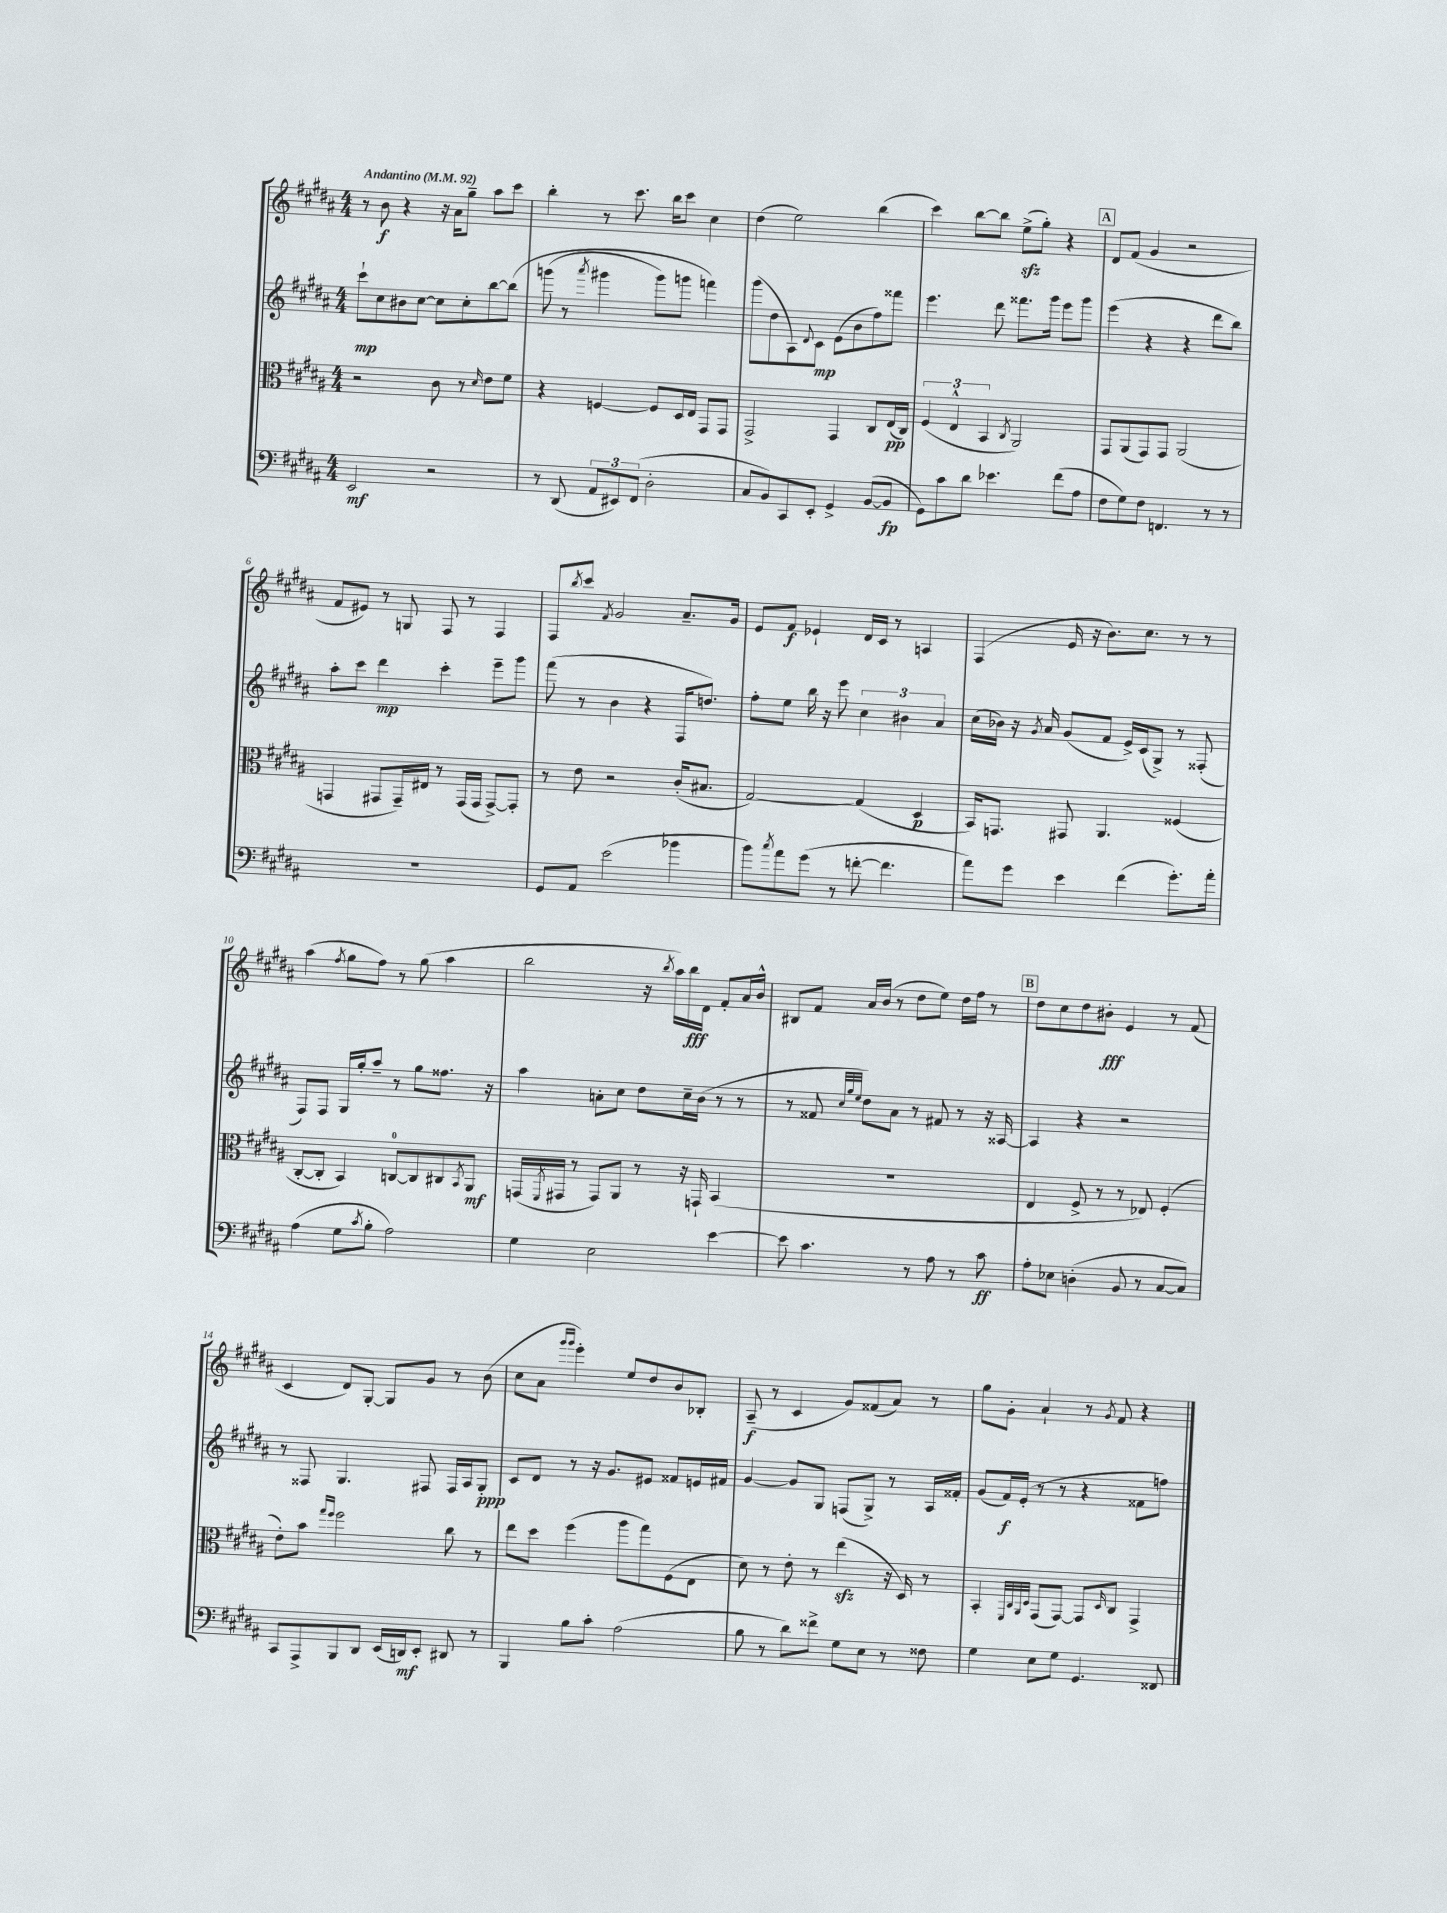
<<
\new StaffGroup <<
\new Staff = "s0" {
    \clef treble \key b \major \numericTimeSignature \time 4/4 \tempo "Andantino" 4 = 92
    r8 b'8\f r4 r16 ais'16 gis''8-- ais''8 cis'''8 |
    b''4-. r8 cis'''8. b''16 cis'''8 cis''4 |
    dis''4( e''2) b''4( |
    cis'''4) b''8~ b''8 e''8->\sfz( gis''8-.) r4 |
    \mark \markup { \box "A" } dis'8 fis'8( gis'4 r2 |
    fis'8 eis'8) r8 g8 fis8 r8 fis4 |
    fis8 \acciaccatura { b''8 } cis'''8 \acciaccatura { fis'8 } gis'2 ais'8.-- gis'16 |
    e'8 fis'8\f ees'4-! dis'16 cis'16 r8 a4 |
    fis4( e'16 r16 b'8.) cis''8. r8 r8 |
    ais''4( \acciaccatura { fis''8 } gis''8 fis''8) r8 gis''8( ais''4 |
    b''2 r16 \acciaccatura { b''8 } ais''16) b''16\fff dis'16 fis'8-. ais'16 b'16-^ |
    bis8 fis'8 ais'16 b'16( r8 dis''8 e''8) dis''16 fis''16 r8 |
    \mark \markup { \box "B" } dis''8 cis''8 dis''8 bis'8-.\fff e'4 r8 fis'8( |
    cis'4 dis'8) gis8~-. gis8 gis'8 r8 b'8( |
    cis''8 ais'8 \grace { gis'''16 gis'''16 } e'''4-.) e''8 dis''8 b'8 bes8-. |
    ais8--\f( r8 cis'4 gis'8) fisis'8( ais'8) r8 |
    gis''8 gis'8-. ais'4-! r8 \acciaccatura { gis'8 } fis'8 r4 \bar "|." |
}
\new Staff = "s1" {
    \clef treble \key b \major \numericTimeSignature \time 4/4
    cis'''8-!\mp cis''8 bis'8 cis''8~ cis''8 cis''8-. b''8~ b''8\( |
    g'''8( r8 \acciaccatura { ais'''8 } gis'''4 gis'''8) g'''8 f'''4\) |
    gis'''8( dis''8 ais8) \appoggiatura { dis'8 } cis'8\mp e'8( b'8 fis''8) fisis'''8 |
    e'''4. dis'''8 fisis'''8. gis'''16 e'''8 gis'''8 |
    \mark \markup { \box "A" } e'''4( r4 r4 dis'''8 b''8) |
    ais''8-. cis'''8 dis'''4\mp cis'''4-. e'''8-- gis'''8 |
    fis'''8( r8 b'4 r4 fis16 d''8.) |
    fis''8-. e''8 b''16 r16 e'''8 \tuplet 3/2 { cis''4 bis'4 ais'4 } |
    cis''16( bes'16) r16 \acciaccatura { gis'8 } ais'16 gis'8( fis'8 e'16->) cis'16( gis8->) r8 fisis8-.( |
    fis8) fis8 gis16 gis''16-. ais''8-- r8 gis''8 fisis''8. r16 |
    ais''4 a'8-. cis''8 dis''8 cis''16-- b'16( r8 r8 |
    r8 fisis'8 \grace { cis''32 gis''32 e''32 } dis''8) ais'8 r8 fis'8 r8 r16 aisis16~ |
    \mark \markup { \box "B" } aisis4 r4 r2 |
    r8 fisis8 gis4. fis8 fis16 ais16 gis8-.\ppp |
    cis'8 dis'8 r8 r16 gis'8. eis'8 fisis'8 e'16 fis'16 |
    gis'4~ gis'8 gis8 f8( gis8->) r8 ais16 fisis'16-. |
    gis'8( fis'16\f) e'16-.( r8 r8 r4 fisis'8 f''8) \bar "|." |
}
\new Staff = "s2" {
    \clef alto \key b \major \numericTimeSignature \time 4/4
    r2 cis'8 r8 \grace { dis'16 } e'8 fis'8 |
    r4 f4~ f8 dis16 e16 gis,8 gis,8 |
    gis,2-> gis,4 cis8 e16\pp( cis16) |
    \tuplet 3/2 { fis4( e4-^ b,4 } \acciaccatura { cis8 } ais,2) |
    \mark \markup { \box "A" } gis,8 ais,8( gis,8) gis,8 ais,2( |
    g,4 gis,8 gis,16--) eis16 r8 gis,16( gis,16 gis,8~->) gis,8-. |
    r8 e'8 r2 cis'16-.( bis8. |
    gis2~) gis4( dis4\p |
    b,16) g,8. gis,8 ais,4. fisis4( |
    cis8~-. cis8-. b,4) c8-0~ c8 cis8 \acciaccatura { b,8 } ais,8\mf |
    g,16( \acciaccatura { fis,8 } gis,16 r8 gis,8) ais,8 r8 r16 g,16-! b,4( |
    R1 |
    \mark \markup { \box "B" } e4 fis8-> r8 r8 ees8) fis4-.( |
    e'8-.) b'8 \grace { gis''16 fis''16 } fis''2 cis''8 r8 |
    e''8 dis''8 fis''4( ais''8 gis''8) fis8( e8 |
    dis'8) r8 e'8-. r8 e''4\sfz( r16 dis16) r8 |
    b,4-. \grace { fis,32 cis32 ais,32 dis32 } gis,8( gis,8~) gis,8 \grace { dis16 } cis8 gis,4-> \bar "|." |
}
\new Staff = "s3" {
    \clef bass \key b \major \numericTimeSignature \time 4/4
    e,2\mf r2 |
    r8 dis,8( \tuplet 3/2 { ais,8 eis,8) fis,8( } dis2-. |
    cis8 b,8) cis,8 e,8-. gis,4-> b,8~( b,8\fp |
    gis,8) cis'8 dis'8 ees'4. fis'8( ais8 |
    \mark \markup { \box "A" } fis8 gis8) fis8 f,4. r8 r8 |
    R1 |
    gis,8 ais,8 e'2( bes'4 |
    b'8) \acciaccatura { cis''8 } ais'8 gis'8( r8 f'8~-. f'4. |
    ais'8) gis'8 e'4 fis'4( gis'8.-.) ais'16-. |
    ais4( gis8 \acciaccatura { cis'8 } b8-. ais2) |
    gis4 e2 e'4~ |
    e'8 cis'4. r8 ais8 r8 cis'8\ff |
    \mark \markup { \box "B" } ais8-. ees8 d4-.( b,8 r8 cis8~ cis8) |
    cis,8 ais,,8-> b,,8 dis,8 e,16( d,16\mf) e,8-. dis,8 r8 |
    b,,4 b8 cis'8-. ais2( |
    b8 r8 dis'8) fisis'8-> gis8 e8 r8 fisis8 |
    gis4 e8 gis8 gis,4. fisis,8 \bar "|." |
}
>>
>>
